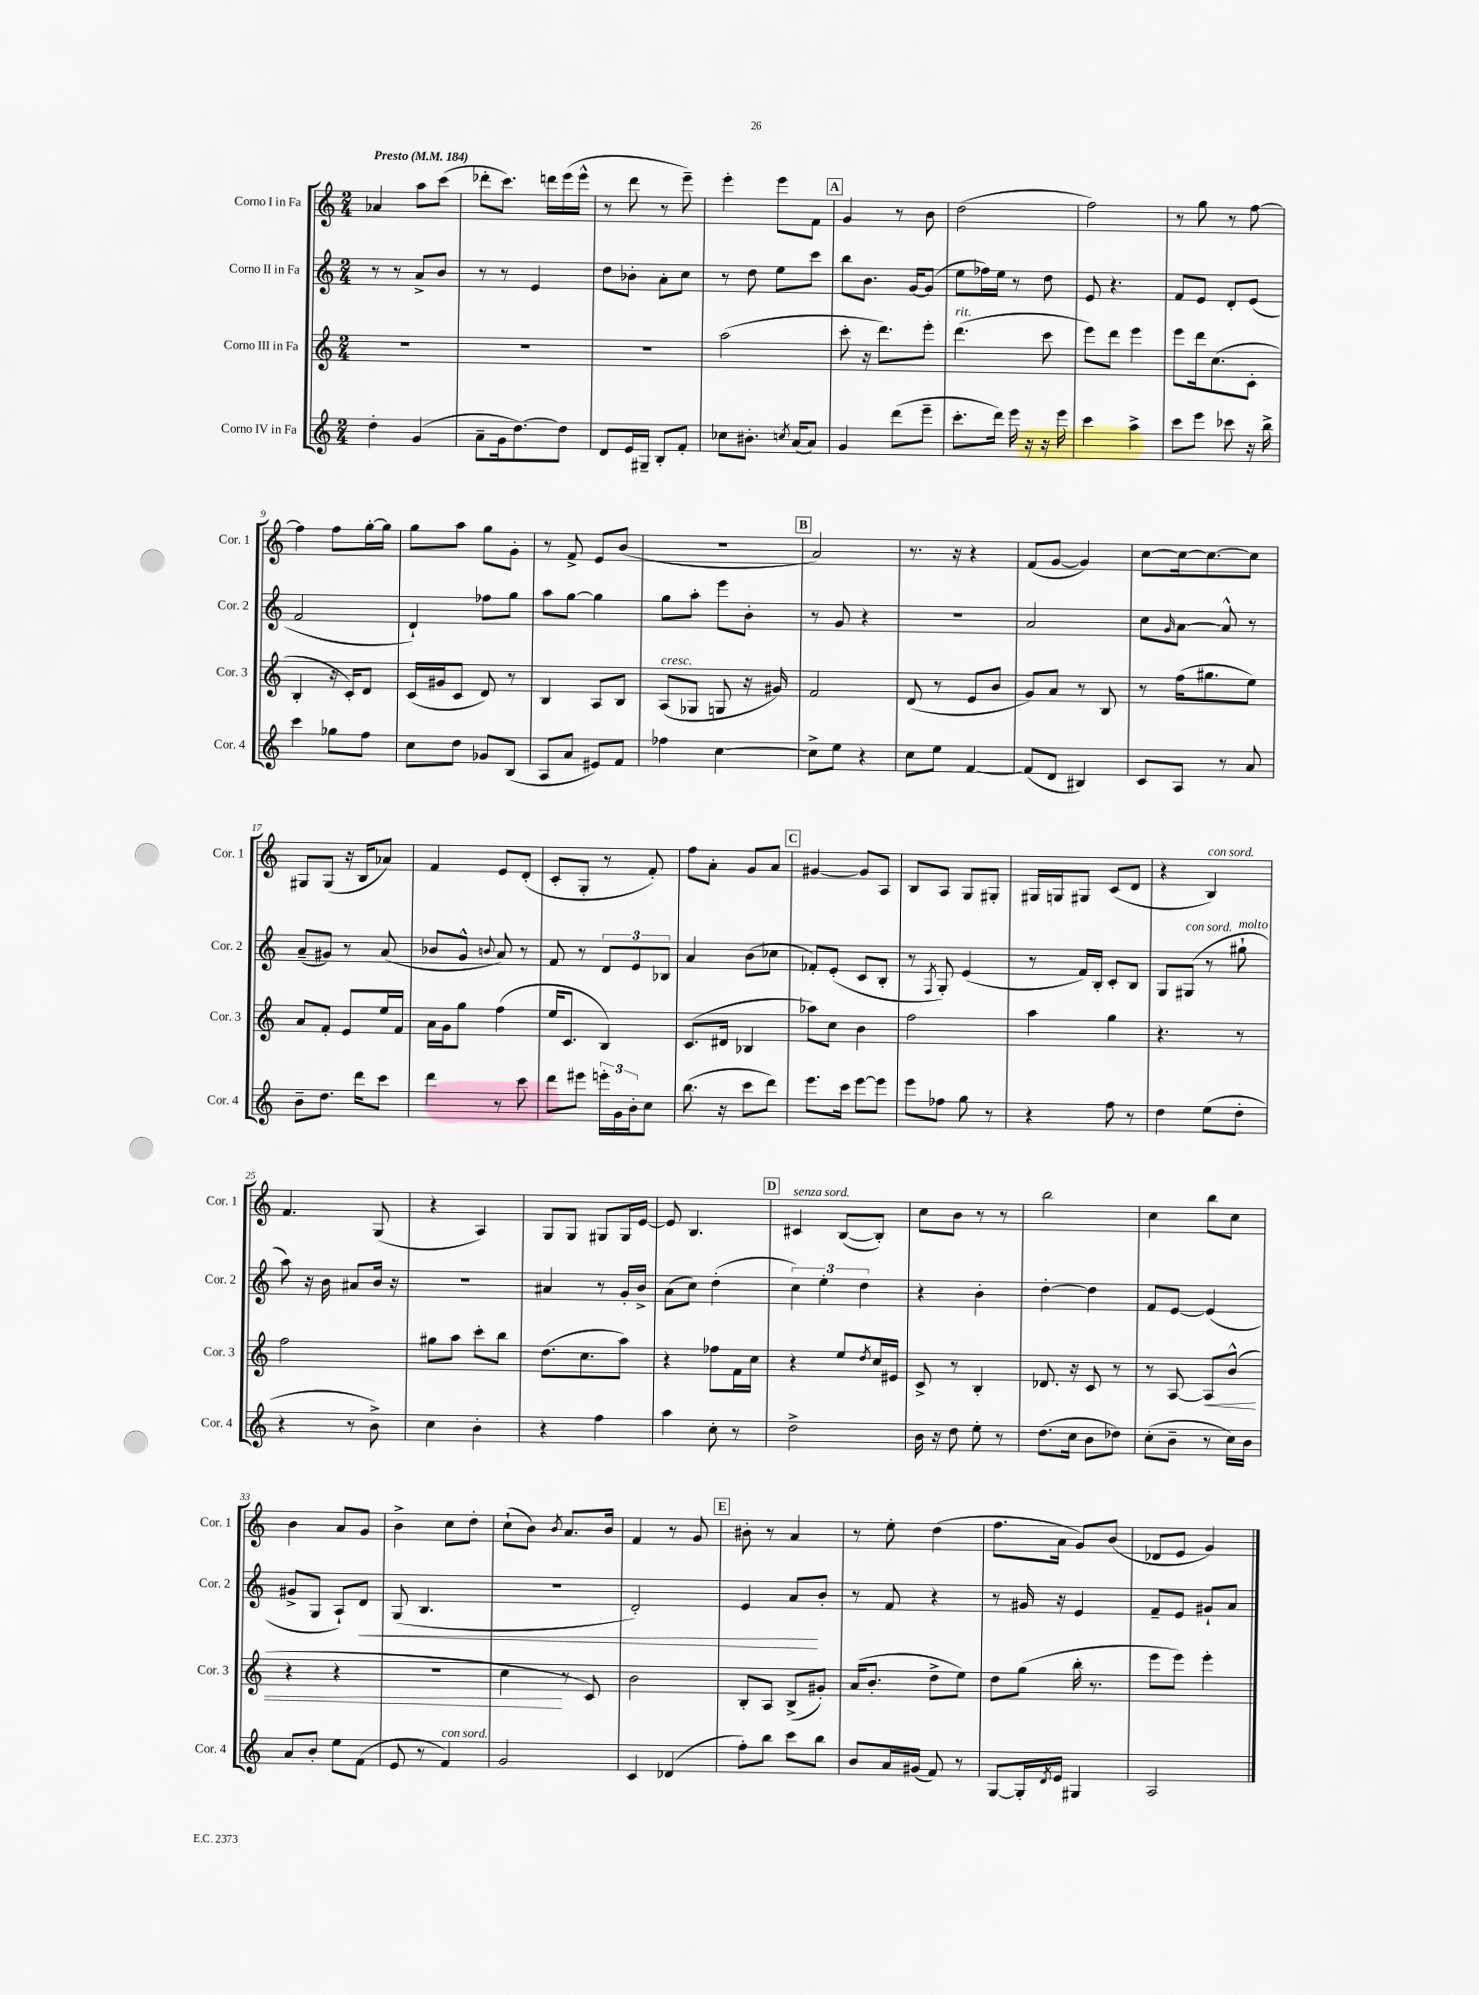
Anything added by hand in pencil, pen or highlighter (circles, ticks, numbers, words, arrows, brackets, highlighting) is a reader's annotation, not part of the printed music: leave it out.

**kern	**kern	**kern	**kern
*staff4	*staff3	*staff2	*staff1
*clefG2	*clefG2	*clefG2	*clefG2
*k[]	*k[]	*k[]	*k[]
*M2/4	*M2/4	*M2/4	*M2/4
*MM184	*MM184	*MM184	*MM184
4dd'	2r	8r	4a-
.	.	8r	.
(4g	.	8a^	8aa
.	.	8b	(8ccc
=	=	=	=
8a~	2r	8r	8ddd-'
16g	.	8r	8.ccc)
[8.dd)	.	.	.
.	.	4e	.
.	.	.	16ddd
8dd]	.	.	(16eee
.	.	.	16eee^^
=	=	=	=
8d	2r	8dd	8r
16e	.	8b-'	8ddd
16G#~	.	.	.
8B'	.	8a'	8r
8f'	.	8cc	8eee~)
=	=	=	=
8cc-	(2aa	8r	4eee'
8.b#'	.	8dd	.
.	.	8ee	8eee
8qcc	.	.	.
(16a	.	.	.
8a)	.	8ccc	8f
=	=	=	=
4g	8ccc'	8bb	4g
.	16r	8.b	.
.	8.ddd)	.	.
(8ddd	.	.	8r
.	.	[16g	.
8eee~	8eee'	(8g]	8b
=	=	=	=
8.ccc'	(4.ddd	8ee	(2dd
.	.	16ff-)	.
16ddd)	.	16ee	.
16eee	.	8r	.
16r	.	.	.
16r	8ccc	8dd	.
16eee	.	.	.
=	=	=	=
4ccc	8eee)	8e	2ff)
.	8ddd	4.r	.
4aa^	4eee	.	.
=	=	=	=
8ccc	8eee	8f	8r
8eee	16ddd	8e	8gg
.	(8.cc	.	.
8ccc-	.	8d'	8r
16r	8c'	(8e	[8ff
16bb^	.	.	.
=	=	=	=
4ccc	4B'	2f	4ff]
8gg-	16r	.	8ff
.	16c')	.	.
8ff	8d	.	[16gg'
.	.	.	16gg]
=	=	=	=
8cc	(16c	4d`)	8gg
.	16g#	.	.
8dd	8c	.	8aa
8g-	8d)	8ff-	8gg
(8B	8r	8gg	8g'
=	=	=	=
8A	4B	8aa	8r
8a	.	[8gg	8f^
8e#)	8A	4gg]	8e
8f	8B	.	(8b
=	=	=	=
4ff-	(8A	8gg	2r
.	8G-	8aa'	.
[4cc	8G	8eee	.
.	16r	8b'	.
.	16g#)	.	.
=	=	=	=
8cc^]	2f	8r	2a)
8ee	.	8g	.
4r	.	4r	.
=	=	=	=
8cc	(8d	2r	8.r
8ee	8r	.	.
.	.	.	16r
[4f	8e	.	4r
.	8b	.	.
=	=	=	=
(8f]	8g)	2a	(8f
8d	8a	.	[8g
4B#)	8r	.	4g])
.	8B	.	.
=	=	=	=
8c	8r	8cc	[8cc
.	.	16qqg	.
8A	(16ff	[8a	16cc_
.	8.gg#	.	8.cc_
8r	.	8a^^]	.
8a	8ee)	8r	8cc]
=	=	=	=
8b~	8a	(8a~	8G#
8.dd	8f'	8g#)	(8G#
.	8e	8r	16r
16ddd	.	.	16B
8ccc	16ee	(8a	8a-)
.	16f	.	.
=	=	=	=
4ddd	16a	8b-	4f
.	16g	.	.
.	8gg	8g^^	.
.	.	8qqb	.
8r	(4ff	8a)	8e
8ccc	.	8r	(8d'
=	=	=	=
8ddd	16ee	8f	8c'
.	8.c	.	.
8eee#	.	8r	8G'
24eee'	4B)	12d	8r
24g	.	.	.
24b'	.	12e	.
8cc	.	.	8f')
.	.	12B-	.
=	=	=	=
(8.bb	(8.c	4a	8ff
.	.	.	8a'
16r	16d#	.	.
8ccc	4B-	(8b	8g
8ddd)	.	8cc-	8a
=	=	=	=
8.eee	8aa-)	8f-')	[4g#
.	8cc	(8e'	.
16ccc	.	.	.
[8eee	4b	8c	8g#]
8eee]	.	8B'	8A
=	=	=	=
8eee	2ff	8r	8B
.	.	8qF	.
8ff-	.	8G')	8A
8gg	.	(4e	8G
8r	.	.	8G#'
=	=	=	=
4r	4aa	8r	16G#
.	.	.	16G
.	.	16f)	8G#
.	.	16B'	.
8ff	4gg	8c'	(8c
8r	.	8B	8d
=	=	=	=
4dd	4.r	8G	4r
.	.	(8G#	.
(8ee	.	8r	4B)
8dd'	8r	8gg#`	.
=	=	=	=
4r	2ff	8aa)	4.f
.	.	16r	.
.	.	16b	.
8r	.	8a#	.
8b^)	.	16b	(8G
.	.	16r	.
=	=	=	=
4cc	8gg#	2r	4r
.	8aa	.	.
4b'	8ccc'	.	4A)
.	8bb	.	.
=	=	=	=
4r	(8.dd	4a#	8G
.	.	.	8G
.	8.cc	.	.
4ff	.	8r	8G#
.	8aa)	16g'	16G#
.	.	16b^	[16e
=	=	=	=
4aa	4r	(8a	8e]
.	.	8cc)	4.B
8cc'	8ff-	(4dd'	.
8r	16f	.	.
.	16cc	.	.
=	=	=	=
2dd^	4r	6cc)	4c#
.	.	6ee'	.
.	8ee	.	([8B
.	.	6dd	.
.	8qdd	.	.
.	16cc	.	8B'])
.	16e#	.	.
=	=	=	=
16b	8c^	4r	8cc
16r	.	.	.
8dd	8r	.	8b
8ee'	4B'	4b'	8r
8r	.	.	8r
=	=	=	=
(8.dd	8.d-	[4dd'	2bb
16cc	16r	.	.
8b	8c	4dd]	.
8dd-)	8r	.	.
=	=	=	=
(8cc'	8r	8f	4cc
8b~	[8A	[8e	.
8r	8A]	(4e]	8bb
16cc)	(8b^^	.	8cc
16b	.	.	.
=	=	=	=
8a	4r	8g#^	4b
8b'	.	8G	.
8ee	4r	8A`)	8a
(8f	.	8d	8g
=	=	=	=
8e	2r	(8G	4b^
8r	.	4.B	.
4f)	.	.	8cc
.	.	.	8dd'
=	=	=	=
2g	4cc	2r	(8cc`
.	.	.	8b)
.	.	.	8qb
.	8r	.	8.a
.	8c)	.	.
.	.	.	16b
=	=	=	=
4c	2b	2d')	4f
(4d-	.	.	8r
.	.	.	8g
=	=	=	=
8ff')	8B'	4e	8b#'
8bb	8A	.	8r
8ccc	(8B^	8a	4a
8bb	8g#')	8b'	.
=	=	=	=
8b	(16a	8r	8r
.	8.b'	.	.
16a	.	8f	8ee'
(16g#	.	.	.
8f)	8dd^	4r	(4dd
8r	8ee)	.	.
=	=	=	=
[8G	8dd	8r	8.ff
16G']	(8gg	16g#	.
8qd	.	.	.
16e	.	16r	16a
4G#	16bb'	4e	8g)
.	8.r	.	.
.	.	.	(8b
=	=	=	=
2A	8eee	8f~	8d-
.	8eee)	8e	8e
.	4eee'	8g#`	4g)
.	.	8a	.
==	==	==	==
*-	*-	*-	*-
